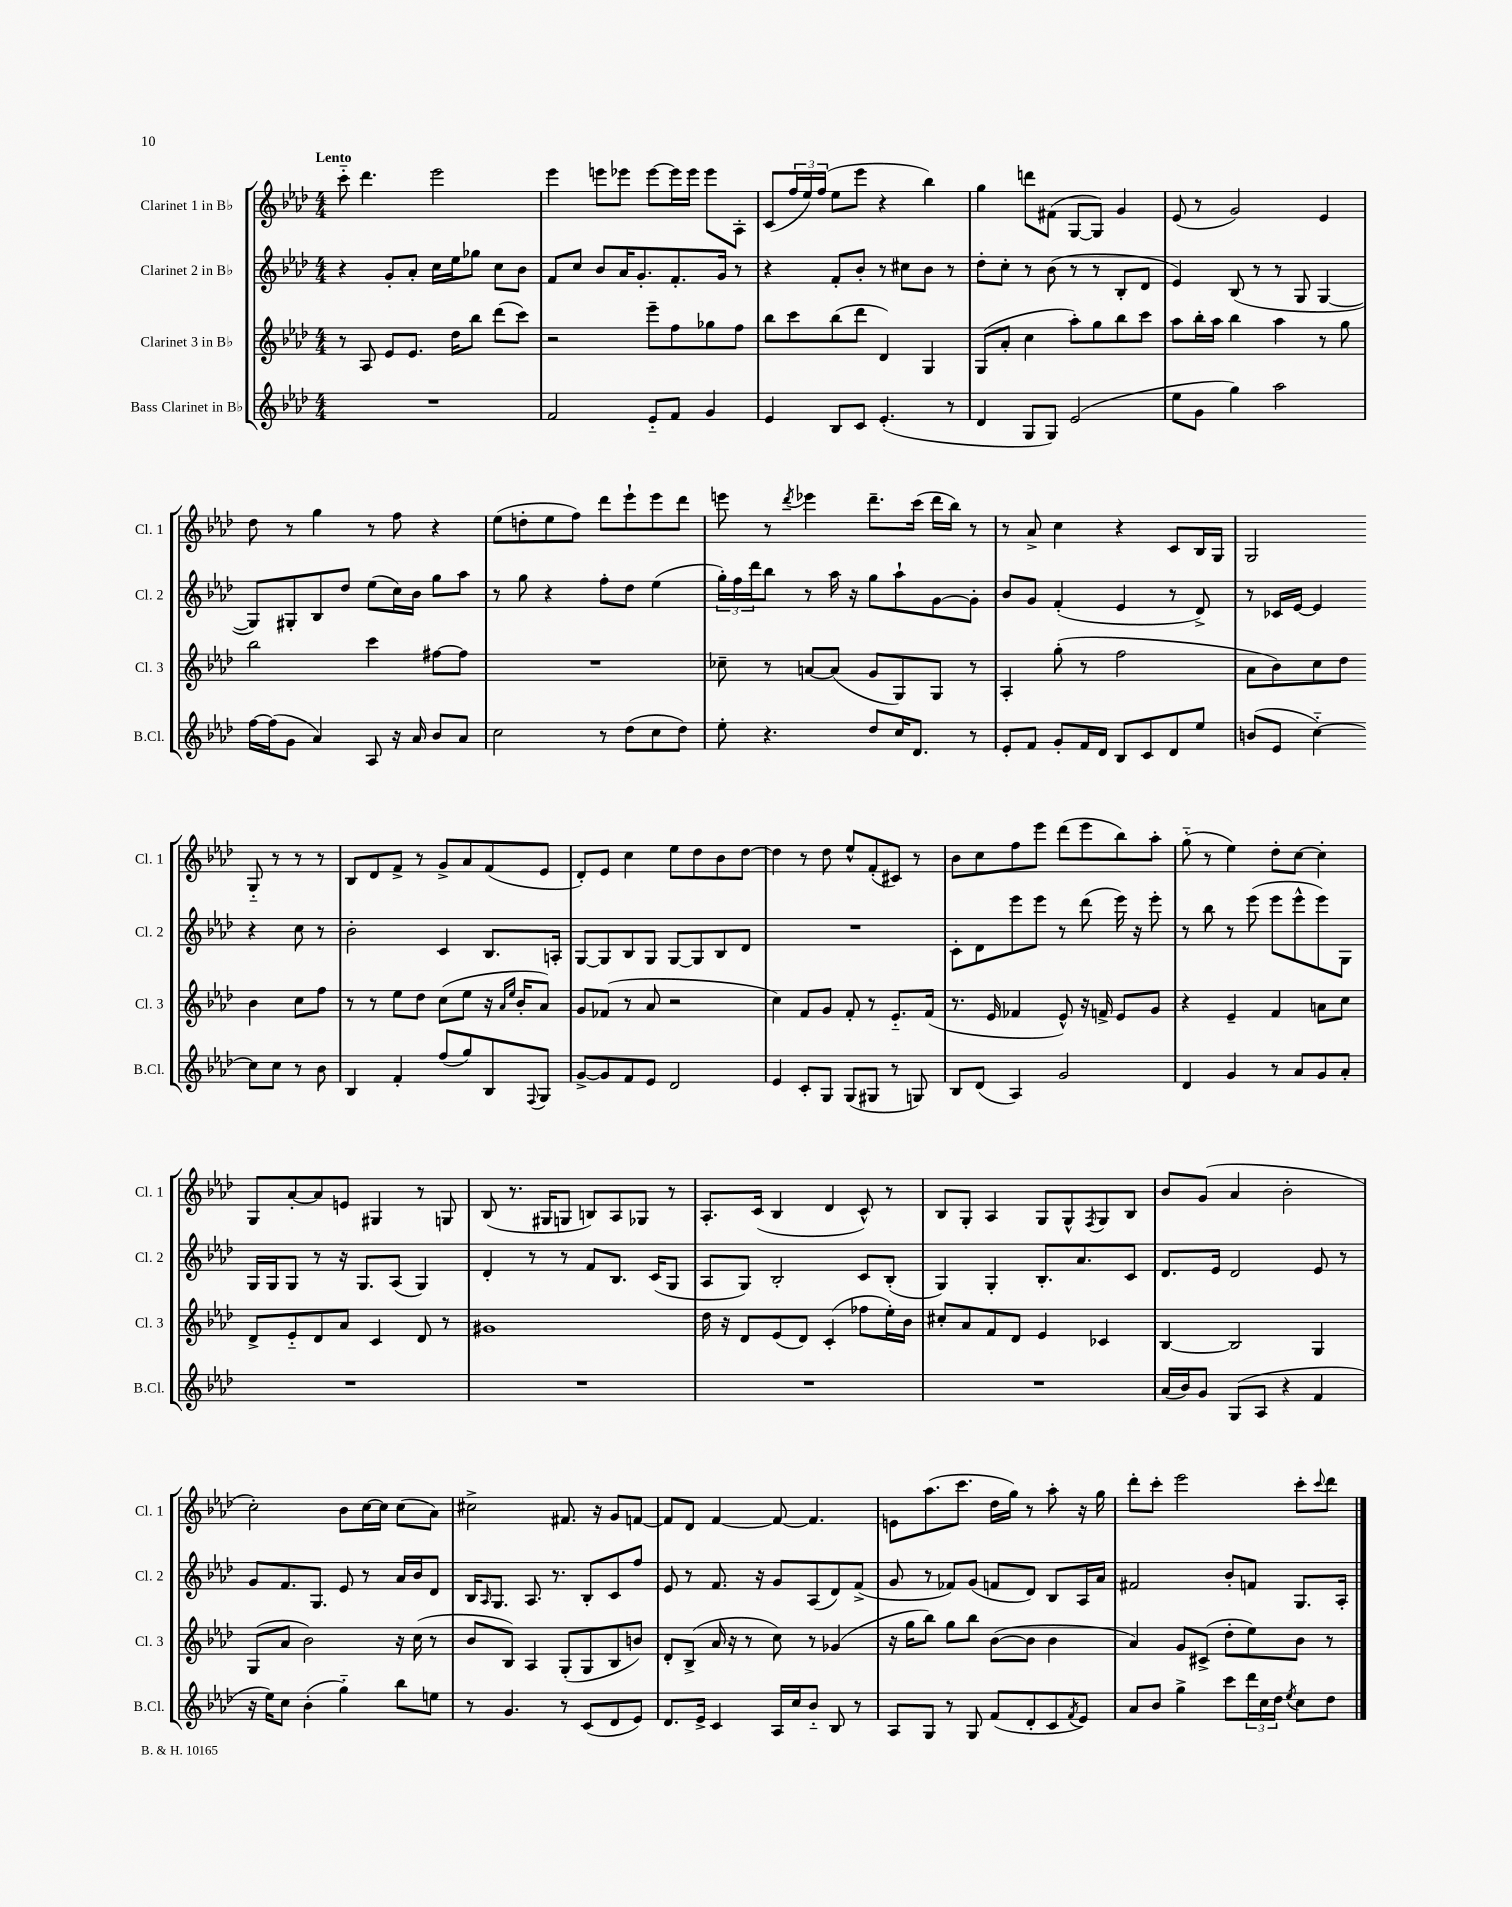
<<
\new StaffGroup <<
\new Staff = "s0" \with { instrumentName = "Clarinet 1 in Bb" shortInstrumentName = "Cl. 1" } {
    \clef treble \key aes \major \numericTimeSignature \time 4/4 \tempo "Lento"
    c'''8-_ des'''4. ees'''2 |
    ees'''4 e'''8 ees'''8 ees'''8~ ees'''16 ees'''16 ees'''8 aes8-. |
    c'8( \tuplet 3/2 { f''16 ees''16) f''16( } ees''8 ees'''8 r4 bes''4) |
    g''4 d'''8 fis'8( g8~ g8) g'4 |
    ees'8( r8 g'2) ees'4 |
    des''8 r8 g''4 r8 f''8 r4 |
    ees''8( d''8-. ees''8 f''8) des'''8 ees'''8-! ees'''8 des'''8 |
    e'''8 r8 \acciaccatura { des'''8 } ees'''4 des'''8.-- c'''16( des'''16 bes''16) r8 |
    r8 aes'8-> c''4 r4 c'8 bes16 g16 |
    g2 g8-_ r8 r8 r8 |
    bes8 des'8 f'8-> r8 g'8-> aes'8 f'8( ees'8 |
    des'8-.) ees'8 c''4 ees''8 des''8 bes'8 des''8~ |
    des''4 r8 des''8 ees''8-^ f'8-.( cis'8) r8 |
    bes'8 c''8 f''8 ees'''8 des'''8( ees'''8 bes''8) aes''8-. |
    g''8-_( r8 ees''4) des''8-. c''8~ c''4-. |
    g8 aes'8~-. aes'8 e'8 gis4 r8 g8 |
    bes8( r8. gis16 g8 b8) aes8 ges8 r8 |
    aes8.-. c'16( bes4 des'4 c'8-^) r8 |
    bes8 g8-. aes4 g8 g8-^ \acciaccatura { f8 } g8 bes8 |
    bes'8 g'8( aes'4 bes'2-. |
    c''2-.) bes'8 c''16~ c''16 c''8( aes'8) |
    cis''2-> fis'8. r16 g'8 f'8~ |
    f'8 des'8 f'4~ f'8~ f'4. |
    e'8 aes''8.( c'''8. des''16 g''16) r8 aes''8-. r16 g''16 |
    des'''8-. c'''8-. ees'''2 c'''8-. \appoggiatura { c'''8 } des'''8 \bar "|." |
}
\new Staff = "s1" \with { instrumentName = "Clarinet 2 in Bb" shortInstrumentName = "Cl. 2" } {
    \clef treble \key aes \major \numericTimeSignature \time 4/4
    r4 g'8-. aes'8-. c''16 ees''16 ges''8 c''8 bes'8 |
    f'8 c''8 bes'8 aes'16 g'8.-. f'8.-. g'16 r8 |
    r4 f'8-. bes'8-. r8 cis''8 bes'8 r8 |
    des''8-. c''8-. r8 bes'8( r8 r8 bes8-. des'8 |
    ees'4) bes8( r8 r8 g8 g4~ |
    g8) gis8-. bes8 des''8 ees''8( c''16) bes'16 g''8 aes''8 |
    r8 g''8 r4 f''8-. des''8 ees''4( |
    \tuplet 3/2 { g''16-.) f''16 des'''16 } bes''8 r8 aes''16 r16 g''8 aes''8-! g'8~ g'8-. |
    bes'8 g'8 f'4-.( ees'4 r8 des'8->) |
    r8 ces'16 ees'16~ ees'4 r4 c''8 r8 |
    bes'2-. c'4 bes8. a16-. |
    g8~ g8 bes8 g8 g8~ g8 bes8 des'8 |
    R1 |
    c'8-. des'8 ees'''8 ees'''8 r8 des'''8( ees'''16) r16 ees'''8-. |
    r8 bes''8 r8 ees'''8( ees'''8 ees'''8-^ ees'''8) g8 |
    g16 g16 g8 r8 r16 g8. aes8( g4) |
    des'4-. r8 r8 f'8 bes8. c'16( g8 |
    aes8 g8) bes2-. c'8 bes8-.( |
    g4) g4-. bes8.-. aes'8. c'8 |
    des'8. ees'16 des'2 ees'8 r8 |
    g'8 f'8. g8. ees'8 r8 aes'16 bes'16 des'8 |
    bes16 \grace { aes16 } g8. aes8. r8. bes8-. c'8 f''8 |
    ees'8 r8 f'8. r16 g'8 aes8( des'8) f'8->( |
    g'8 r8 fes'8) g'8( f'8 des'8) bes8 aes16 aes'16 |
    fis'2 bes'8-. f'8 g8. aes16-. \bar "|." |
}
\new Staff = "s2" \with { instrumentName = "Clarinet 3 in Bb" shortInstrumentName = "Cl. 3" } {
    \clef treble \key aes \major \numericTimeSignature \time 4/4
    r8 aes8 ees'8 ees'8. des''16 bes''8 des'''8( c'''8) |
    r2 ees'''8-- f''8 ges''8 f''8 |
    bes''8 c'''8 bes''8( des'''8 des'4) g4 |
    g8( aes'8-. c''4 aes''8-.) g''8 bes''8 c'''8 |
    aes''8 bes''16-. aes''16 bes''4 aes''4 r8 g''8 |
    bes''2 c'''4 fis''8~ fis''8 |
    R1 |
    ces''8-- r8 a'8~ a'8( g'8 g8) g8 r8 |
    aes4-. g''8-.( r8 f''2 |
    aes'8 bes'8) c''8 des''8 bes'4 c''8 f''8 |
    r8 r8 ees''8 des''8 c''8( ees''8 r16 \grace { aes'16 ees''16 } bes'16-. aes'8) |
    g'8 fes'8( r8 aes'8 r2 |
    c''4) f'8 g'8 f'8-. r8 ees'8.-_ f'16( |
    r8. ees'16 fes'4 ees'8-^) r16 f'16-> ees'8 g'8 |
    r4 ees'4-- f'4 a'8 c''8 |
    des'8-> ees'8-_ des'8 aes'8 c'4 des'8 r8 |
    gis'1 |
    des''16 r16 des'8 ees'8( des'8) c'4-.( fes''8 ees''16-.) bes'16 |
    cis''8-. aes'8 f'8 des'8 ees'4 ces'4 |
    bes4~ bes2 g4 |
    g8( aes'8 bes'2) r16 c''16( r8 |
    bes'8 bes8) aes4 g8-.( g8 bes8 b'8) |
    des'8-. bes8->( aes'16 r16 r8 c''8) r8 ges'4( |
    r16 g''16 bes''8) g''8 bes''8 bes'8~( bes'8 bes'4 |
    aes'4) g'8 cis'8->( des''8-. ees''8) bes'8 r8 \bar "|." |
}
\new Staff = "s3" \with { instrumentName = "Bass Clarinet in Bb" shortInstrumentName = "B.Cl." } {
    \clef treble \key aes \major \numericTimeSignature \time 4/4
    R1 |
    f'2 ees'8-_ f'8 g'4 |
    ees'4 bes8 c'8 ees'4.-.( r8 |
    des'4 g8 g8) ees'2( |
    ees''8 g'8 g''4) aes''2 |
    f''16~ f''16( g'8 aes'4) aes8 r16 aes'16 bes'8 aes'8 |
    c''2 r8 des''8( c''8 des''8) |
    ees''8-. r4. des''8 c''16 des'8. r8 |
    ees'8-. f'8 g'8-. f'16 des'16 bes8 c'8 des'8 ees''8 |
    b'8( ees'8 c''4~-_) c''8 c''8 r8 b'8 |
    bes4 f'4-. f''8( g''8) bes8 \appoggiatura { f8 } g8 |
    g'8~-> g'8 f'8 ees'8 des'2 |
    ees'4 c'8-. g8 g8( gis8 r8 g8) |
    bes8 des'8( aes4) g'2 |
    des'4 g'4 r8 aes'8 g'8 aes'8-. |
    R1 |
    R1 |
    R1 |
    R1 |
    aes'16( bes'16) g'8 g8( aes8 r4 f'4 |
    r16 ees''16) c''8 bes'4-.( g''4-_) bes''8 e''8 |
    r8 g'4. r8 c'8( des'8 ees'8) |
    des'8. ees'16-> c'4 aes16 c''16 bes'8-_ bes8 r8 |
    aes8 g8 r8 g8 f'8( des'8-. c'8 \acciaccatura { f'8 } ees'8) |
    aes'8 bes'8 g''4-> c'''8 \tuplet 3/2 { des'''16 c''16 des''16 } \acciaccatura { ees''8 } c''8 des''8 \bar "|." |
}
>>
>>
\layout { \context { \Score \remove "Bar_number_engraver" } }
